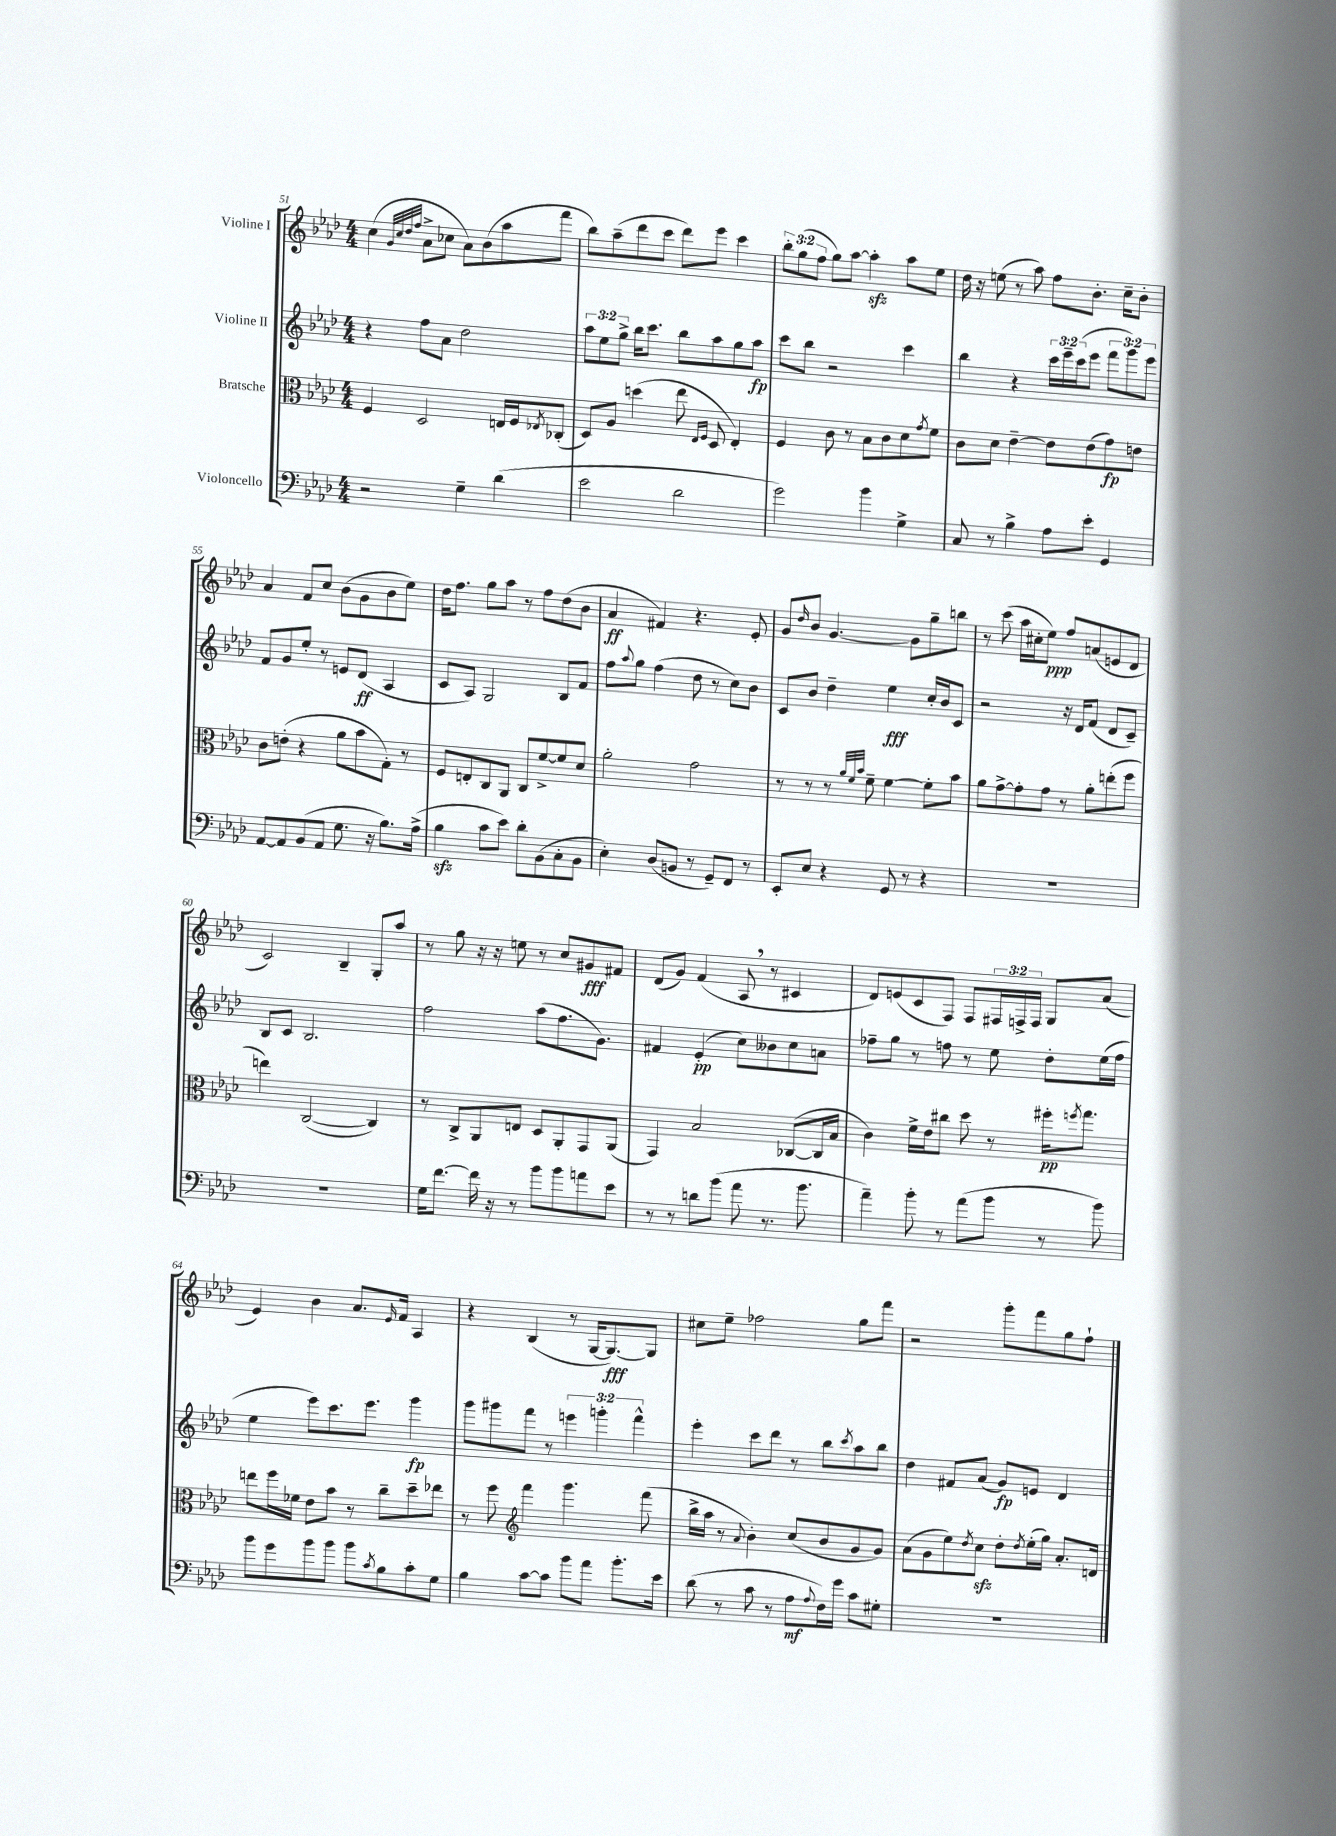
<<
\new StaffGroup <<
\new Staff = "s0" \with { instrumentName = "Violine I" } {
    \clef treble \key aes \major \numericTimeSignature \time 4/4 \override Staff.TupletNumber.text = #tuplet-number::calc-fraction-text
    c''4( \grace { g'32 c''32 des''32 f''32 } aes'8-> ces''8 aes'8) bes'8( aes''8 f'''8 |
    bes''8) aes''8--( des'''8 c'''8 des'''8) ees'''8 c'''4 |
    \tuplet 3/2 { bes''8-. g''8( f''8 } g''8) aes''8~ aes''4-.\sfz aes''8 ees''8 |
    des''16 r16 e''8( r8 aes''8) f''8 bes'8.-. c''16-- bes'8-. |
    aes'4 f'8 c''8 bes'8( g'8 bes'8 ees''8) |
    des''16 f''8. g''8 aes''8 r8 f''8 des''8( bes'8 |
    aes'4\ff fis'4) r4. ees'8-. |
    g'8 \grace { des''16 } bes'8 g'4.~ g'8 g''8-- b''8 |
    r8 c'''8( aes''16 cis''16-. ees''8\ppp) f''8 a'8( e'8 des'8 |
    c'2) bes4-- g8-. aes''8 |
    r8 g''8 r16 r16 e''8 r8 c''8 gis'8\fff fis'8 |
    des'8( g'8) f'4( aes8 \breathe r8 cis'4 |
    des'8) e'8( c'8 f8) f8 \tuplet 3/2 { fis16 f16-> f16 } g8 aes'8( |
    ees'4) bes'4 aes'8. \grace { ees'16 } f'16 aes4 |
    r4 bes4( r8 g16~ g8.~\fff) g8 |
    cis''8 ees''8-- fes''2 g''8 f'''8 |
    r2 g'''8-. f'''8 g''8 f''8-! \bar "|." |
}
\new Staff = "s1" \with { instrumentName = "Violine II" } {
    \clef treble \key aes \major \numericTimeSignature \time 4/4 \override Staff.TupletNumber.text = #tuplet-number::calc-fraction-text
    r4 f''8 aes'8 des''2 |
    \tuplet 3/2 { aes''8 ees''8 g''8-> } bes''16 c'''8. bes''8 aes''8 g''8 aes''8\fp |
    c'''8 bes''8 r2 c'''4 |
    bes''4 r4 \tuplet 3/2 { c'''16 ees'''16-- c'''16( } ees'''8 \tuplet 3/2 { f'''8 g'''8) ees'''8 } |
    f'8 g'8 ees''8-. r8 e'8 des'8\ff( aes4 |
    c'8 aes8) g2 bes8 f'8 |
    f''8 \appoggiatura { aes''8 } g''8 f''4( des''8 r8 c''8) bes'8 |
    c'8 bes'8 des''4-- ees''4\fff c''16-. bes'16 c'8 |
    r2 r16 des'16 f'8( des'8 c'8--) |
    bes8 c'8 bes2. |
    f''2 aes''8( f''8. g'8.) |
    fis'4 ees'4-.\pp( c''8) beses'8 c''8 a'8 |
    fes''8-- g''8 r8 f''8 r8 ees''8 des''8-. ees''16( f''16 |
    ees''4 ees'''8) c'''8. ees'''8. g'''4\fp |
    g'''8 gis'''8 f'''8 r8 \tuplet 3/2 { e'''4 g'''4-. f'''4-^ } |
    ees'''4-. c'''8 des'''8 r8 bes''8 \acciaccatura { c'''8 } aes''8 bes''8 |
    des''4 fis'8 aes'8( g'8\fp) e'8 des'4 \bar "|." |
}
\new Staff = "s2" \with { instrumentName = "Bratsche" } {
    \clef alto \key aes \major \numericTimeSignature \time 4/4
    f4 des2 e16 f16 \acciaccatura { ees8 } ces8-.( |
    des8) aes8 d''4( ees''8 \grace { ees16 f16 } des8 ees4-.) |
    f4 c'8 r8 bes8 c'8 des'8 \acciaccatura { g'8 } f'8 |
    c'8 des'8 ees'4~-- ees'8 ees'8( g'8\fp) e'8 |
    c'8 e'8-.( r4 aes'8 bes'8 g8-.) r8 |
    f8 e8-. c8 aes,8 c8 f'8~-> f'8 des'8 |
    aes'2-. g'2 |
    r8 r8 r8 \grace { aes'32 f'32 bes'32 } f'8-- f'4~ f'8-. bes'8 |
    aes'8 g'8~-> g'8-. g'8 r8 aes'8-. e''8-.( f''8 |
    e''4) c2~( c4) |
    r8 c8-> aes,8 e8 des8 aes,8-. g,8 aes,8( |
    g,4) bes2 ces8~( ces16 bes16 |
    c'4) f'16-> ees'16 cis''8 des''8 r8 fis''16-.\pp \acciaccatura { f''8 } g''8. |
    e''8 f''16 fes'16 ees'8 bes'8 r8 c''8-- des''8-- ees''8 |
    r8 f''8 \clef treble f'''4 g'''4. f'''8( |
    bes''16-> aes''16 r8 \appoggiatura { aes'8 } bes'4-.) c''8( bes'8 g'8 g'8) |
    aes'8( g'8 ees''8) \acciaccatura { des''8 } c''8\sfz des''8-. \acciaccatura { des''8 } ees''16-.( g''16) aes'8.-. d'16 \bar "|." |
}
\new Staff = "s3" \with { instrumentName = "Violoncello" } {
    \clef bass \key aes \major \numericTimeSignature \time 4/4
    r2 g4-- des'4( |
    ees'2 des'2 |
    g'2) bes'4 g4-> |
    c8 r8 bes4-> aes8 ees'8-. g,4 |
    aes,8~ aes,8 bes,8( aes,8 g8. r16 bes8.) aes16->( |
    bes4\sfz c'8 ees'8) des'8-. bes,8( c8-. bes,8 |
    ees4-.) des8( b,8 r8 g,8--) f,8 r8 |
    ees,8-. ees8 r4 g,8 r8 r4 |
    R1 |
    R1 |
    g16 f'8.~ f'16 r16 r8 bes'8 bes'8 a'8 ees'8 |
    r8 r8 d'8 bes'8( aes'8 r8. bes'8. |
    aes'4--) bes'8-. r8 aes'8( bes'8 r8 bes'8) |
    bes'8 g'8 bes'8 bes'8 bes'8 \acciaccatura { c'8 } bes8 c'8-. g8 |
    bes4 c'8~ c'8 bes'8 aes'8 bes'8.-. ees'16 |
    des'8( r8 c'8 r8 aes8\mf \appoggiatura { aes8 } f16) g'16 c'8 gis8-. |
    R1 \bar "|." |
}
>>
>>
\layout { \context { \Score currentBarNumber = #51 } }
